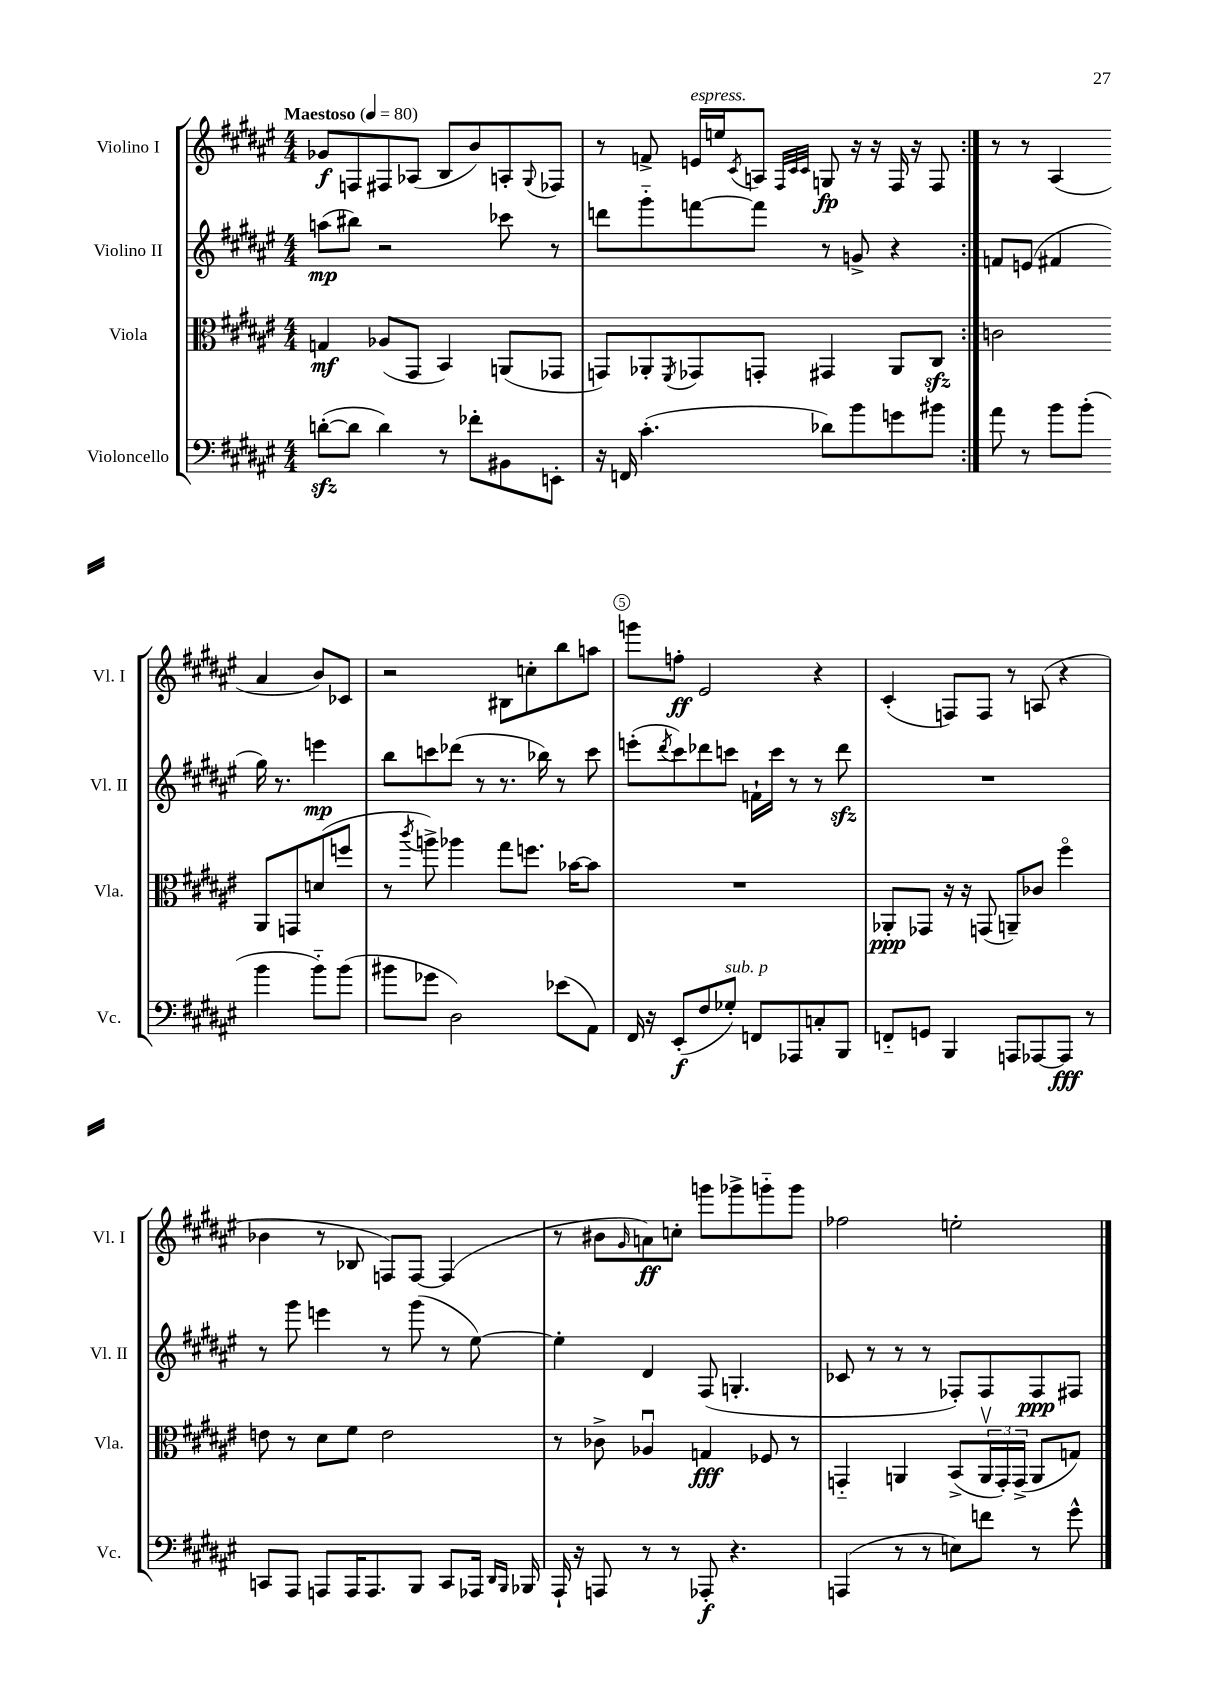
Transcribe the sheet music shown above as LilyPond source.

<<
\new StaffGroup <<
\new Staff = "s0" \with { instrumentName = "Violino I" shortInstrumentName = "Vl. I" } {
    \clef treble \key fis \major \numericTimeSignature \time 4/4 \tempo "Maestoso" 4 = 80
    \repeat volta 2 { ges'8\f f8 fis8 aes8( b8 b'8) a8-. \appoggiatura { gis8 } fes8 |
    r8 f'8-> e'16^\markup { \italic "espress." } e''16 \acciaccatura { cis'8 } a8 \grace { fis32 cis'32 cis'32 } g8\fp r16 r16 fis16 r16 fis8 | }
    r8 r8 ais4( ais'4 b'8) ces'8 |
    r2 bis8 c''8-. b''8 a''8 |
    g'''8 f''8-.\ff eis'2 r4 |
    cis'4-.( f8) f8 r8 a8( r4 |
    bes'4 r8 bes8 f8) f8~ f4( |
    r8 bis'8 \grace { gis'16 } a'8\ff) c''8-. g'''8 ges'''8-> g'''8-_ g'''8 |
    fes''2 e''2-. \bar "|." |
}
\new Staff = "s1" \with { instrumentName = "Violino II" shortInstrumentName = "Vl. II" } {
    \clef treble \key fis \major \numericTimeSignature \time 4/4
    \repeat volta 2 { a''8\mp( bis''8) r2 ces'''8 r8 |
    d'''8 gis'''8-_ f'''8~ f'''8 r8 g'8-> r4 | }
    f'8 e'8( fis'4 gis''16) r8. e'''4\mp |
    b''8 c'''8 des'''8( r8 r8. bes''16) r8 c'''8 |
    e'''8-.( \acciaccatura { dis'''8 } cis'''8) des'''8 c'''8 f'16-! c'''16 r8 r8 des'''8\sfz |
    R1 |
    r8 gis'''8 e'''4 r8 gis'''8( r8 eis''8~) |
    eis''4-. dis'4 fis8( g4.-. |
    ces'8 r8 r8 r8 fes8-.) fes8 fes8\ppp fis8 \bar "|." |
}
\new Staff = "s2" \with { instrumentName = "Viola" shortInstrumentName = "Vla." } {
    \clef alto \key fis \major \numericTimeSignature \time 4/4
    \repeat volta 2 { g4\mf aes8( gis,8 b,4) a,8( ges,8 |
    g,8) aes,8-. \acciaccatura { fis,8 } ges,8 g,8-. gis,4 aes,8 cis8\sfz | }
    c'2 ais,8 g,8 d'8( f''8 |
    r8 \acciaccatura { cis'''8 } a''8->) aes''4 gis''8 f''8. bes'16~ bes'8 |
    R1 |
    aes,8-.\ppp ges,8 r16 r16 g,8( a,8--) ces'8 fis''4\flageolet |
    e'8 r8 dis'8 fis'8 e'2 |
    r8 ces'8-> aes4\downbow g4\fff fes8 r8 |
    g,4-_ a,4 b,8->( \tuplet 3/2 { a,16\upbow g,16-.) g,16->( } a,8 g8) \bar "|." |
}
\new Staff = "s3" \with { instrumentName = "Violoncello" shortInstrumentName = "Vc." } {
    \clef bass \key fis \major \numericTimeSignature \time 4/4
    \repeat volta 2 { d'8~-.\sfz( d'8 d'4) r8 fes'8-. bis,8 e,8-. |
    r16 f,16 cis'4.-.( des'8) b'8 g'8 bis'8 | }
    ais'8 r8 b'8 b'8-.( b'4 b'8-_) b'8( |
    bis'8 ges'8 dis2) ees'8( ais,8) |
    fis,16 r16 eis,8-.\f( fis8 ges8-.^\markup { \italic "sub. p" }) f,8 aes,,8 c8-. b,,8 |
    f,8-_ g,8 b,,4 a,,8 aes,,8~ aes,,8\fff r8 |
    c,8 ais,,8 a,,8 a,,16 a,,8. b,,8 c,8 aes,,16 \grace { dis,16 b,,16 } bes,,16 |
    ais,,16-! r16 a,,8 r8 r8 aes,,8-.\f r4. |
    a,,4( r8 r8 e8) f'8 r8 gis'8-^ \bar "|." |
}
>>
>>
\layout { \context { \Score \override BarNumber.break-visibility = ##(#f #t #t) barNumberVisibility = #(every-nth-bar-number-visible 5) \override BarNumber.stencil = #(make-stencil-circler 0.1 0.3 ly:text-interface::print) } }
